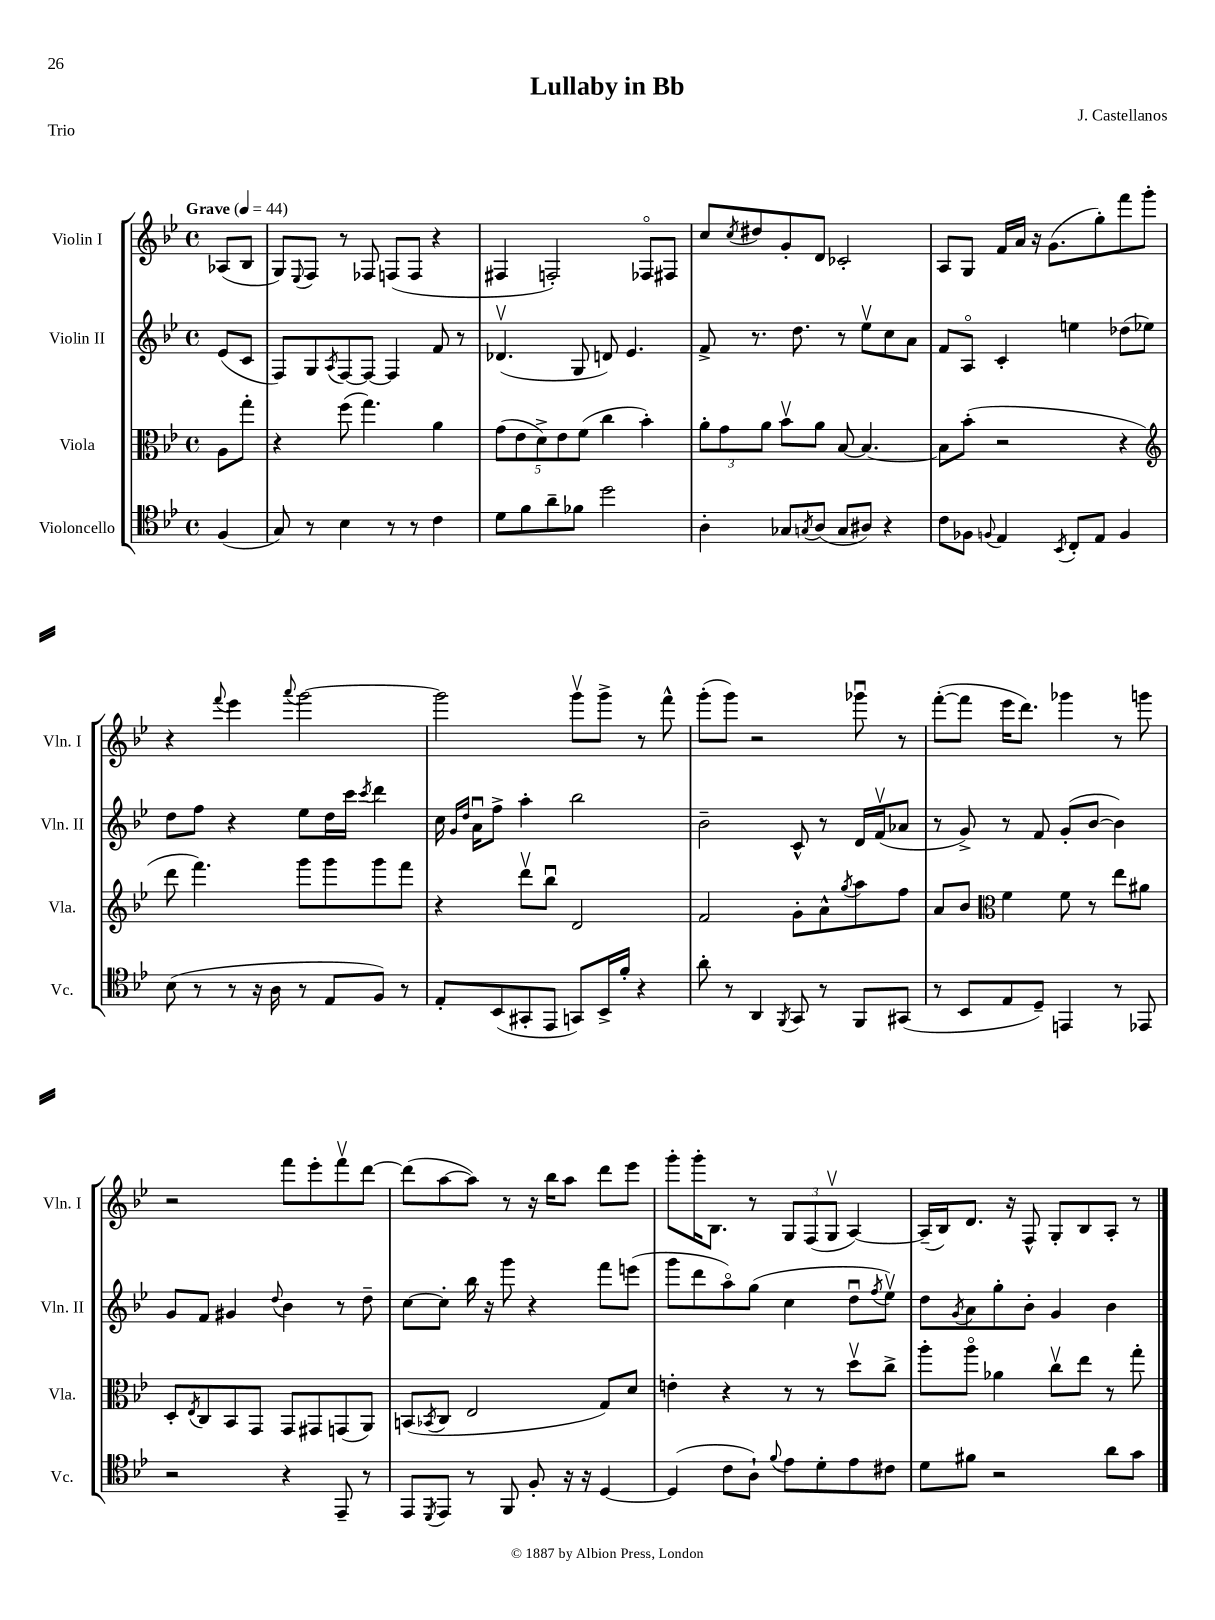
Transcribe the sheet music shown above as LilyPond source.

\header { title = "Lullaby in Bb" composer = "J. Castellanos" piece = "Trio" }
<<
\new StaffGroup <<
\new Staff = "s0" \with { instrumentName = "Violin I" shortInstrumentName = "Vln. I" } {
    \clef treble \key bes \major \defaultTimeSignature \time 4/4 \partial 4 \tempo "Grave" 4 = 44
    aes8( bes8 |
    g8) \appoggiatura { ees8 } f8 r8 fes8 f8( f8 r4 |
    fis4 f2-.) fes8\flageolet fis8 |
    c''8 \acciaccatura { c''8 } dis''8 g'8-. d'8 ces'2-. |
    a8 g8 f'16 a'16 r16 g'8.( g''8-.) f'''8 g'''8-. |
    r4 \appoggiatura { f'''8 } ees'''4 \appoggiatura { a'''8 } g'''2~ |
    g'''2 g'''8\upbow g'''8-> r8 f'''8-^ |
    g'''8-.( g'''8) r2 ges'''8\downbow r8 |
    f'''8~-.( f'''8 ees'''16 d'''8.) ges'''4 r8 g'''8 |
    r2 f'''8 ees'''8-. f'''8\upbow d'''8~ |
    d'''8( a''8~ a''8) r8 r16 bes''16 a''8 d'''8 ees'''8 |
    g'''8-. g'''16-. bes8. r8 \tuplet 3/2 { g8 f8( g8\upbow } a4~) |
    a16--( bes16) d'8. r16 f8-^ g8-. bes8 a8-. r8 \bar "|." |
}
\new Staff = "s1" \with { instrumentName = "Violin II" shortInstrumentName = "Vln. II" } {
    \clef treble \key bes \major \defaultTimeSignature \time 4/4 \partial 4
    ees'8( c'8 |
    f8) g8 \acciaccatura { a8 } f8~ f8~ f4 f'8 r8 |
    des'4.\upbow( g8 d'8) ees'4. |
    f'8-> r8. d''8. r8 ees''8\upbow c''8 a'8 |
    f'8 a8\flageolet c'4-. e''4 des''8( ees''8) |
    d''8 f''8 r4 ees''8 d''16 c'''16 \acciaccatura { c'''8 } d'''4 |
    c''16 \grace { g'16 d''16 } a'16\downbow f''8-> a''4-. bes''2 |
    bes'2-- c'8-^ r8 d'16 f'16\upbow( aes'8 |
    r8 g'8->) r8 f'8 g'8-.( bes'8~ bes'4) |
    g'8 f'8 gis'4 \appoggiatura { d''8 } bes'4 r8 d''8-- |
    c''8~ c''8-. bes''16 r16 g'''8 r4 f'''8 e'''8( |
    g'''8 d'''8 a''8\flageolet) g''8( c''4 d''8\downbow \acciaccatura { f''8 } ees''8\upbow) |
    d''8 \acciaccatura { g'8 } a'8 g''8-. bes'8-. g'4 bes'4 \bar "|." |
}
\new Staff = "s2" \with { instrumentName = "Viola" shortInstrumentName = "Vla." } {
    \clef alto \key bes \major \defaultTimeSignature \time 4/4 \partial 4
    a8 g''8-. |
    r4 f''8( g''4.) a'4 |
    \tuplet 5/4 { g'8( ees'8 d'8->) ees'8 f'8( } c''4 bes'4-.) |
    \tuplet 3/2 { a'8-. g'8 a'8 } bes'8\upbow a'8 bes8~ bes4.~ |
    bes8 bes'8-.( r2 r4 |
    \clef treble d'''8 f'''4.) g'''8 g'''8 g'''8 f'''8 |
    r4 d'''8\upbow bes''8\downbow d'2 |
    f'2 g'8-. a'8-^ \acciaccatura { g''8 } a''8 f''8 |
    a'8 bes'8 \clef alto f'4 f'8 r8 ees''8 ais'8 |
    d8-. \acciaccatura { ees8 } c8 bes,8 g,8 g,8 gis,8 g,8( a,8) |
    b,8( \acciaccatura { bes,8 } c8 ees2 g8) d'8 |
    e'4-. r4 r8 r8 d''8\upbow c''8-> |
    a''8-. a''8\flageolet aes'4 c''8\upbow ees''8 r8 g''8-. \bar "|." |
}
\new Staff = "s3" \with { instrumentName = "Violoncello" shortInstrumentName = "Vc." } {
    \clef tenor \key bes \major \defaultTimeSignature \time 4/4 \partial 4
    f4( |
    g8) r8 bes4 r8 r8 c'4 |
    d'8 f'8 a'8-- fes'8 d''2 |
    a4-. ges8 \acciaccatura { g8 } a8( g8 ais8) r4 |
    c'8 fes8 \appoggiatura { f8 } ees4 \acciaccatura { bes,8 } c8-. ees8 f4 |
    bes8( r8 r8 r16 a16 r8 ees8 f8) r8 |
    ees8-. bes,8( gis,8-. ees,8 g,8) bes,16-> f'16-. r4 |
    a'8-. r8 a,4 \acciaccatura { f,8 } g,8 r8 f,8 gis,8( |
    r8 bes,8 ees8 d8--) e,4 r8 ees,8 |
    r2 r4 ees,8-- r8 |
    ees,8 \acciaccatura { d,8 } ees,8 r8 f,8 f8-. r16 r16 d4~ |
    d4( c'8 a8-!) \appoggiatura { f'8 } ees'8 d'8-. ees'8 cis'8 |
    d'8 fis'8 r2 a'8 g'8 \bar "|." |
}
>>
>>
\layout { \context { \Score \remove "Bar_number_engraver" } }
